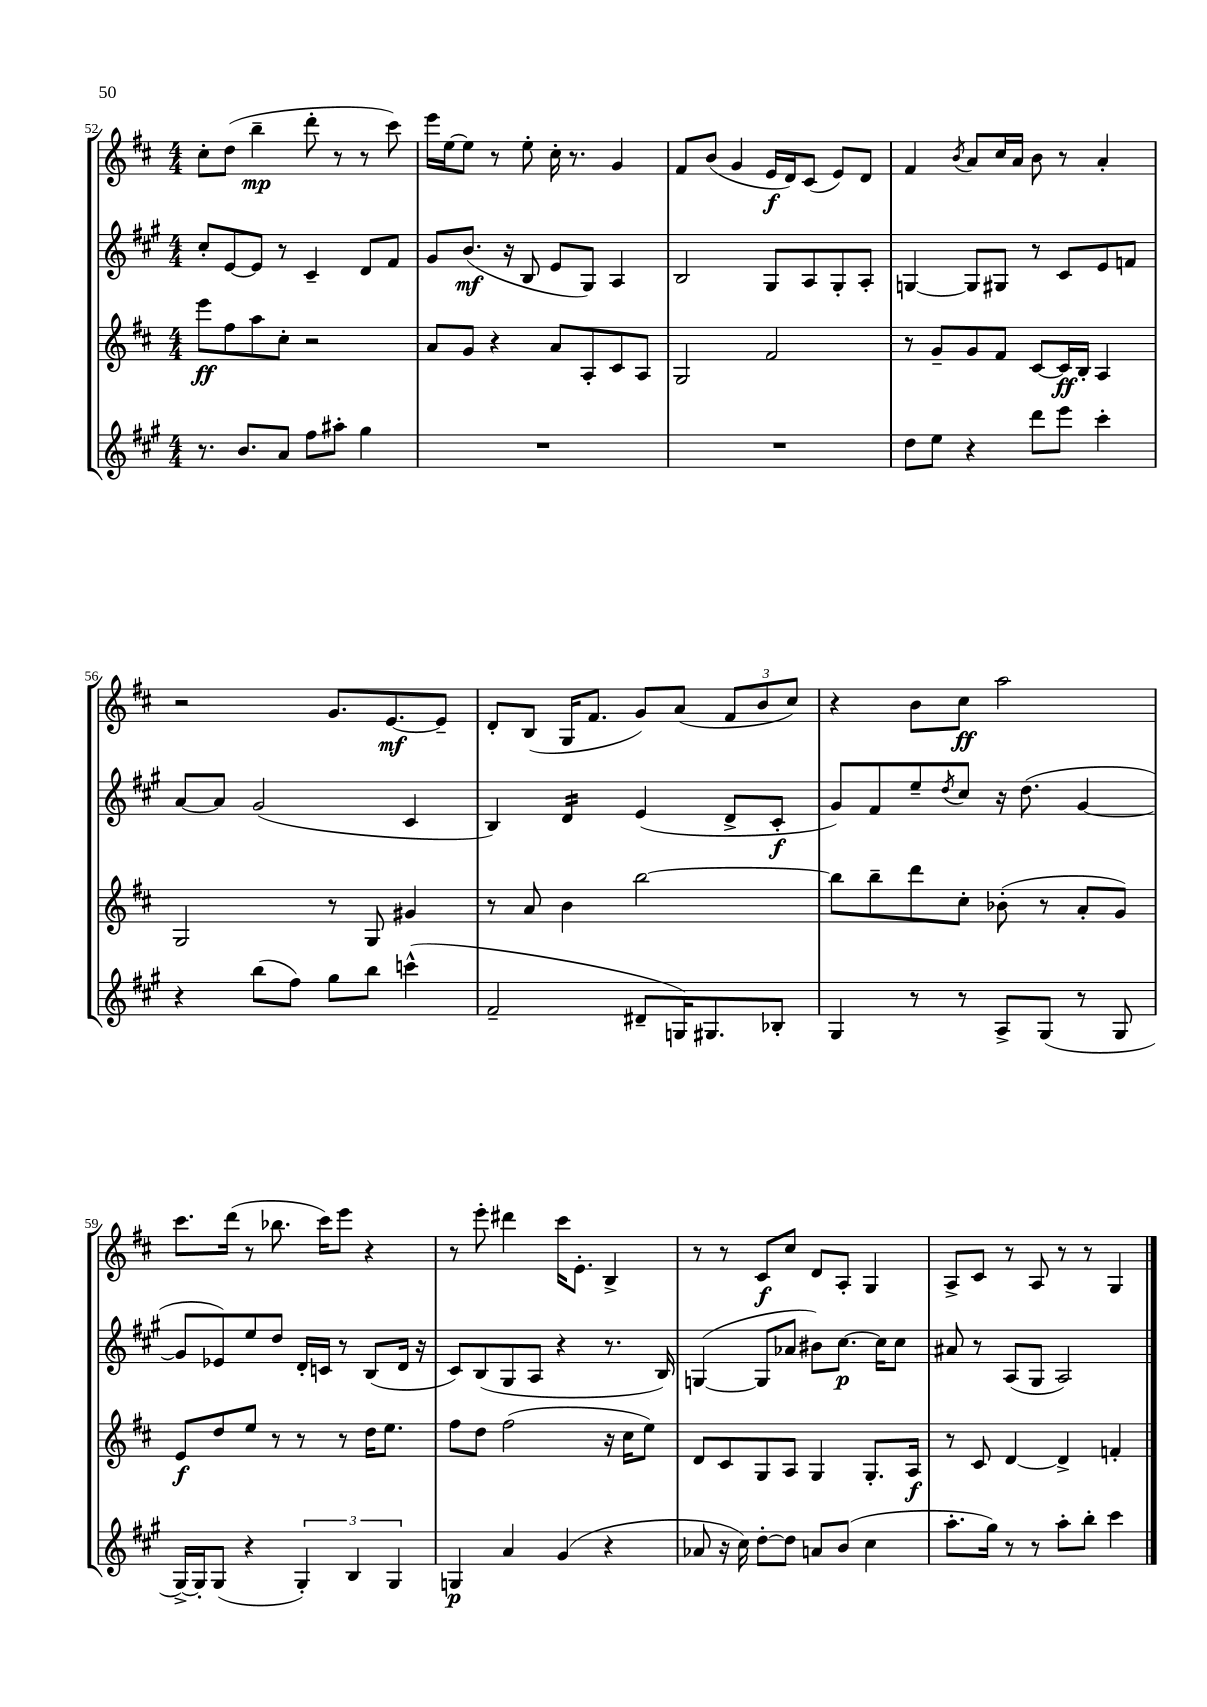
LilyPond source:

<<
\new StaffGroup <<
\new Staff = "s0" {
    \clef treble \key d \major \numericTimeSignature \time 4/4
    cis''8-. d''8( b''4--\mp d'''8-. r8 r8 cis'''8) |
    e'''16 e''16~ e''8 r8 e''8-. cis''16-. r8. g'4 |
    fis'8 b'8( g'4 e'16\f d'16) cis'8( e'8) d'8 |
    fis'4 \acciaccatura { b'8 } a'8 cis''16 a'16 b'8 r8 a'4-. |
    r2 g'8. e'8.~\mf e'8-- |
    d'8-. b8( g16 fis'8. g'8) a'8( \tuplet 3/2 { fis'8 b'8 cis''8) } |
    r4 b'8 cis''8\ff a''2 |
    cis'''8. d'''16( r8 bes''8. cis'''16) e'''8 r4 |
    r8 e'''8-. dis'''4 cis'''16 e'8.-. b4-> |
    r8 r8 cis'8\f cis''8 d'8 a8-. g4 |
    a8-> cis'8 r8 a8 r8 r8 g4 \bar "|." |
}
\new Staff = "s1" {
    \clef treble \key a \major \numericTimeSignature \time 4/4
    cis''8-. e'8~ e'8 r8 cis'4-- d'8 fis'8 |
    gis'8 b'8.\mf( r16 b8 e'8 gis8) a4 |
    b2 gis8 a8 gis8-. a8-. |
    g4~ g8 gis8 r8 cis'8 e'8 f'8 |
    a'8~ a'8 gis'2( cis'4 |
    b4) d'4:16 e'4( d'8-> cis'8-.\f |
    gis'8) fis'8 e''8-- \acciaccatura { d''8 } cis''8 r16 d''8.( gis'4~ |
    gis'8 ees'8) e''8 d''8 d'16-. c'16 r8 b8( d'16 r16 |
    cis'8) b8( gis8 a8 r4 r8. b16) |
    g4~( g8 aes'8 bis'8) cis''8.~\p cis''16 cis''8 |
    ais'8 r8 a8( gis8 a2) \bar "|." |
}
\new Staff = "s2" {
    \clef treble \key d \major \numericTimeSignature \time 4/4
    e'''8\ff fis''8 a''8 cis''8-. r2 |
    a'8 g'8 r4 a'8 a8-. cis'8 a8 |
    g2 fis'2 |
    r8 g'8-- g'8 fis'8 cis'8~ cis'16\ff b16-. a4 |
    g2 r8 g8 gis'4 |
    r8 a'8 b'4 b''2~ |
    b''8 b''8-- d'''8 cis''8-. bes'8-.( r8 a'8-. g'8) |
    e'8\f d''8 e''8 r8 r8 r8 d''16 e''8. |
    fis''8 d''8 fis''2( r16 cis''16 e''8) |
    d'8 cis'8 g8 a8 g4 g8.-. a16\f |
    r8 cis'8 d'4~ d'4-> f'4-. \bar "|." |
}
\new Staff = "s3" {
    \clef treble \key a \major \numericTimeSignature \time 4/4
    r8. b'8. a'8 fis''8 ais''8-. gis''4 |
    R1 |
    R1 |
    d''8 e''8 r4 d'''8 e'''8 cis'''4-. |
    r4 b''8( fis''8) gis''8 b''8 c'''4-^( |
    fis'2-- dis'8-- g16) gis8. bes8-. |
    gis4 r8 r8 a8-> gis8( r8 gis8 |
    gis16~->) gis16-. gis8( r4 \tuplet 3/2 { gis4-.) b4 gis4 } |
    g4\p a'4 gis'4( r4 |
    aes'8 r16 cis''16) d''8~-. d''8 a'8 b'8( cis''4 |
    a''8.-. gis''16) r8 r8 a''8-. b''8-. cis'''4 \bar "|." |
}
>>
>>
\layout { \context { \Score currentBarNumber = #52 } }
